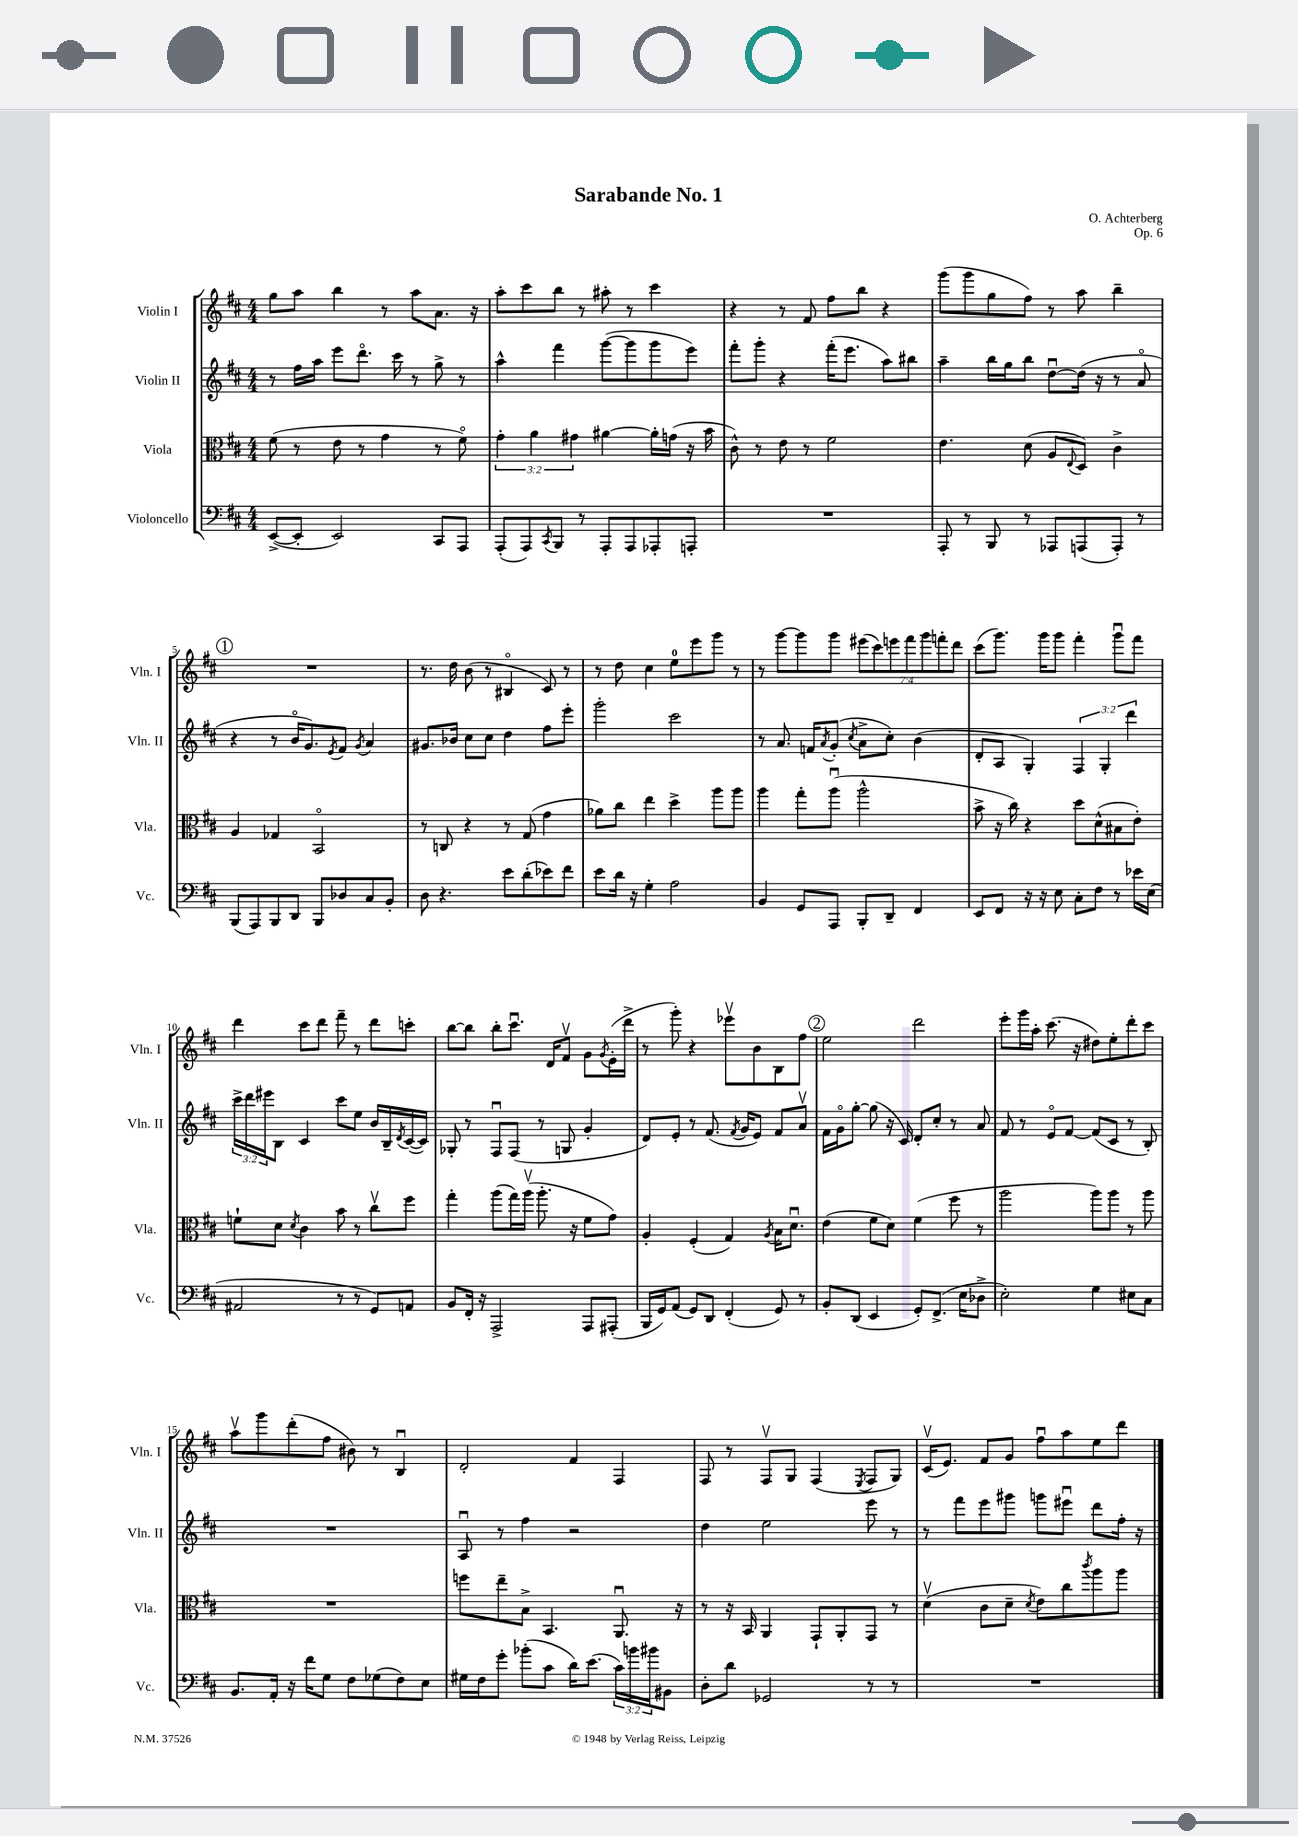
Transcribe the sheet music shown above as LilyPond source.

\header { title = "Sarabande No. 1" composer = "O. Achterberg" opus = "Op. 6" }
<<
\new StaffGroup <<
\new Staff = "s0" \with { instrumentName = "Violin I" shortInstrumentName = "Vln. I" } {
    \clef treble \key d \major \numericTimeSignature \time 4/4 \override Staff.TupletNumber.text = #tuplet-number::calc-fraction-text
    g''8 a''8 b''4 r8 a''8 a'8. r16 |
    a''8-. cis'''8 b''8 r8 ais''8-. r8 cis'''4 |
    r4 r8 fis'8 fis''8 b''8 r4 |
    g'''8( g'''8 g''8 fis''8) r8 a''8 b''4-- |
    \mark \markup { \circle "1" } R1 |
    r8. d''16 b'8( r8 bis4\flageolet cis'8) r8 |
    r8 d''8 cis''4 e''8-0 e'''8 g'''8 r8 |
    r8 g'''8~ g'''8 g'''8 \tuplet 7/4 { eis'''8( cis'''8) e'''8 fis'''8 g'''8 f'''8-. d'''8 } |
    cis'''8( g'''8.) g'''16 g'''8 fis'''4-. g'''8\downbow fis'''8 |
    d'''4 cis'''8 d'''8 fis'''8-- r8 d'''8 c'''8-. |
    b''8~ b''8 b''8-. cis'''8.\downbow d'16 fis'8\upbow g'8 \acciaccatura { g'8 } e'16-.( d'''16-> |
    r8 g'''8-.) r4 ees'''8\upbow b'8 b8 fis''8 |
    \mark \markup { \circle "2" } e''2 d'''2 |
    e'''8-. g'''16 a''16-. cis'''8.( r16 dis''8) e''8-. d'''8-. cis'''8 |
    a''8\upbow g'''8 d'''8-.( fis''8 bis'8) r8 b4\downbow |
    d'2-. fis'4 fis4 |
    fis8 r8 fis8\upbow g8 fis4( \acciaccatura { e8 } fis8 g8) |
    cis'16\upbow( e'8.) fis'8 g'8 fis''8\downbow a''8 e''8 d'''8 \bar "|." |
}
\new Staff = "s1" \with { instrumentName = "Violin II" shortInstrumentName = "Vln. II" } {
    \clef treble \key d \major \numericTimeSignature \time 4/4 \override Staff.TupletNumber.text = #tuplet-number::calc-fraction-text
    r8 fis''16 a''16 e'''8 d'''8.\flageolet cis'''16 r8 g''8-> r8 |
    a''4-^ fis'''4 g'''8~( g'''8 g'''8 e'''8) |
    fis'''8-. g'''8-. r4 fis'''16-.( e'''8. a''8) bis''8 |
    a''4-- b''16 g''16 b''8 d''8~\downbow d''16( r16 r8 a'8\flageolet |
    \mark \markup { \circle "1" } r4 r8 b'16\flageolet g'8.) \acciaccatura { e'8 } fis'8 \acciaccatura { g'8 } a'4 |
    gis'8. bes'16 cis''8 cis''8 d''4 fis''8 e'''8-. |
    g'''2-. cis'''2 |
    r8 a'8. f'16 \acciaccatura { a'8 } g'8-.( \acciaccatura { cis''8 } a'8-> cis''8-.) b'4( |
    d'8-. a8 g4-.) \tuplet 3/2 { fis4 g4-. d'''4 } |
    \tuplet 3/2 { cis'''16-> d'''16 eis'''16 } b8 cis'4 cis'''8 e''8 b'16 b16-- \acciaccatura { d'8 } cis'16~( cis'16) |
    ges8-. r8 fis8\downbow fis8( r8 g8 g'4-. |
    d'8) e'8-. r8 fis'8.( \acciaccatura { fis'8 } g'16 e'8) fis'8 a'8\upbow |
    \mark \markup { \circle "2" } fis'16 g'16\flageolet g''8~-. g''8( r16 cis'16) d'8-. cis''8-. r8 a'8 |
    fis'8 r8 e'8\flageolet fis'8~ fis'8( cis'8 r8 b8-.) |
    R1 |
    a8\downbow r8 fis''4 r2 |
    d''4 e''2 e'''8 r8 |
    r8 fis'''8 e'''8 gis'''8 g'''8 eis'''8\downbow d'''8 fis''16-. r16 \bar "|." |
}
\new Staff = "s2" \with { instrumentName = "Viola" shortInstrumentName = "Vla." } {
    \clef alto \key d \major \numericTimeSignature \time 4/4 \override Staff.TupletNumber.text = #tuplet-number::calc-fraction-text
    fis'8( r8 e'8 r8 g'4 r8 fis'8\flageolet) |
    \tuplet 3/2 { g'4-. a'4 gis'4 } ais'4~ ais'16-. g'16( r16 b'16 |
    cis'8-^) r8 e'8 r8 fis'2 |
    e'4. d'8( a8 \appoggiatura { e8 } d8) cis'4-> |
    \mark \markup { \circle "1" } a4 ges4 b,2\flageolet |
    r8 c8 r4 r8 g8( g'4 |
    aes'8) cis''8 e''4 d''4-> a''8 a''8 |
    a''4 g''8-. a''8\downbow( a''2-^ |
    b'8-> r16 cis''16) r4 d''8 d'8-^( bis8 e'8-.) |
    f'8-! d'8 \acciaccatura { d'8 } cis'4 b'8 r8 cis''8\upbow fis''8 |
    g''4-. a''8( g''16) a''16\upbow( a''8.-. r16 fis'8 g'8) |
    a4-. fis4-.( g4) \acciaccatura { a8 } b16 d'8.\downbow |
    \mark \markup { \circle "2" } e'4( fis'8 d'8) fis'4( fis''8 r8 |
    a''2 a''8) a''8 r8 a''8 |
    R1 |
    f''8 e''8-- b8-> b,4. a,8.\downbow r16 |
    r8 r16 b,16 a,4 g,8-! a,8-. g,8 r8 |
    d'4\upbow( cis'8 d'8-- \acciaccatura { d'8 } e'8) cis''8 \acciaccatura { cis'''8 } a''8 a''8 \bar "|." |
}
\new Staff = "s3" \with { instrumentName = "Violoncello" shortInstrumentName = "Vc." } {
    \clef bass \key d \major \numericTimeSignature \time 4/4 \override Staff.TupletNumber.text = #tuplet-number::calc-fraction-text
    e,8~->( e,8-. e,2) cis,8 a,,8 |
    a,,8-.( a,,8) \acciaccatura { cis,8 } b,,8 r8 a,,8-. a,,8 aes,,8-. a,,8-. |
    R1 |
    a,,8-. r8 b,,8 r8 aes,,8 a,,8( a,,8-.) r8 |
    \mark \markup { \circle "1" } b,,8( a,,8) b,,8 d,8 b,,8 des8 cis8 b,8-. |
    d8 r4. e'8 d'8-.( ees'8) fis'8 |
    e'8 d'16 r16 g4-. a2 |
    b,4 g,8 a,,8 b,,8-. d,8-- fis,4 |
    e,8 fis,8 r16 r16 e8 cis8-. fis8 r8 ees'16 e16( |
    ais,2 r8 r8 g,8) a,8 |
    b,8 fis,16-. r16 a,,2-> a,,8 ais,,8-.( |
    b,,16 g,16) a,8( g,8) d,8 fis,4-.( g,8) r8 |
    \mark \markup { \circle "2" } b,8-. d,8( e,4 g,8-.) fis,8.->( e16 des8-> |
    e2-.) g4 eis8 cis8 |
    b,8. a,16-. r16 fis'16 g8 fis8 ges8( fis8) e8 |
    gis16 fis16 g'8-. bes'8-.( cis'8 d'16) e'8.( \tuplet 3/2 { cis'16) b'16 bis'16 } bis,8 |
    d8-. d'8 ges,2 r8 r8 |
    R1 \bar "|." |
}
>>
>>
